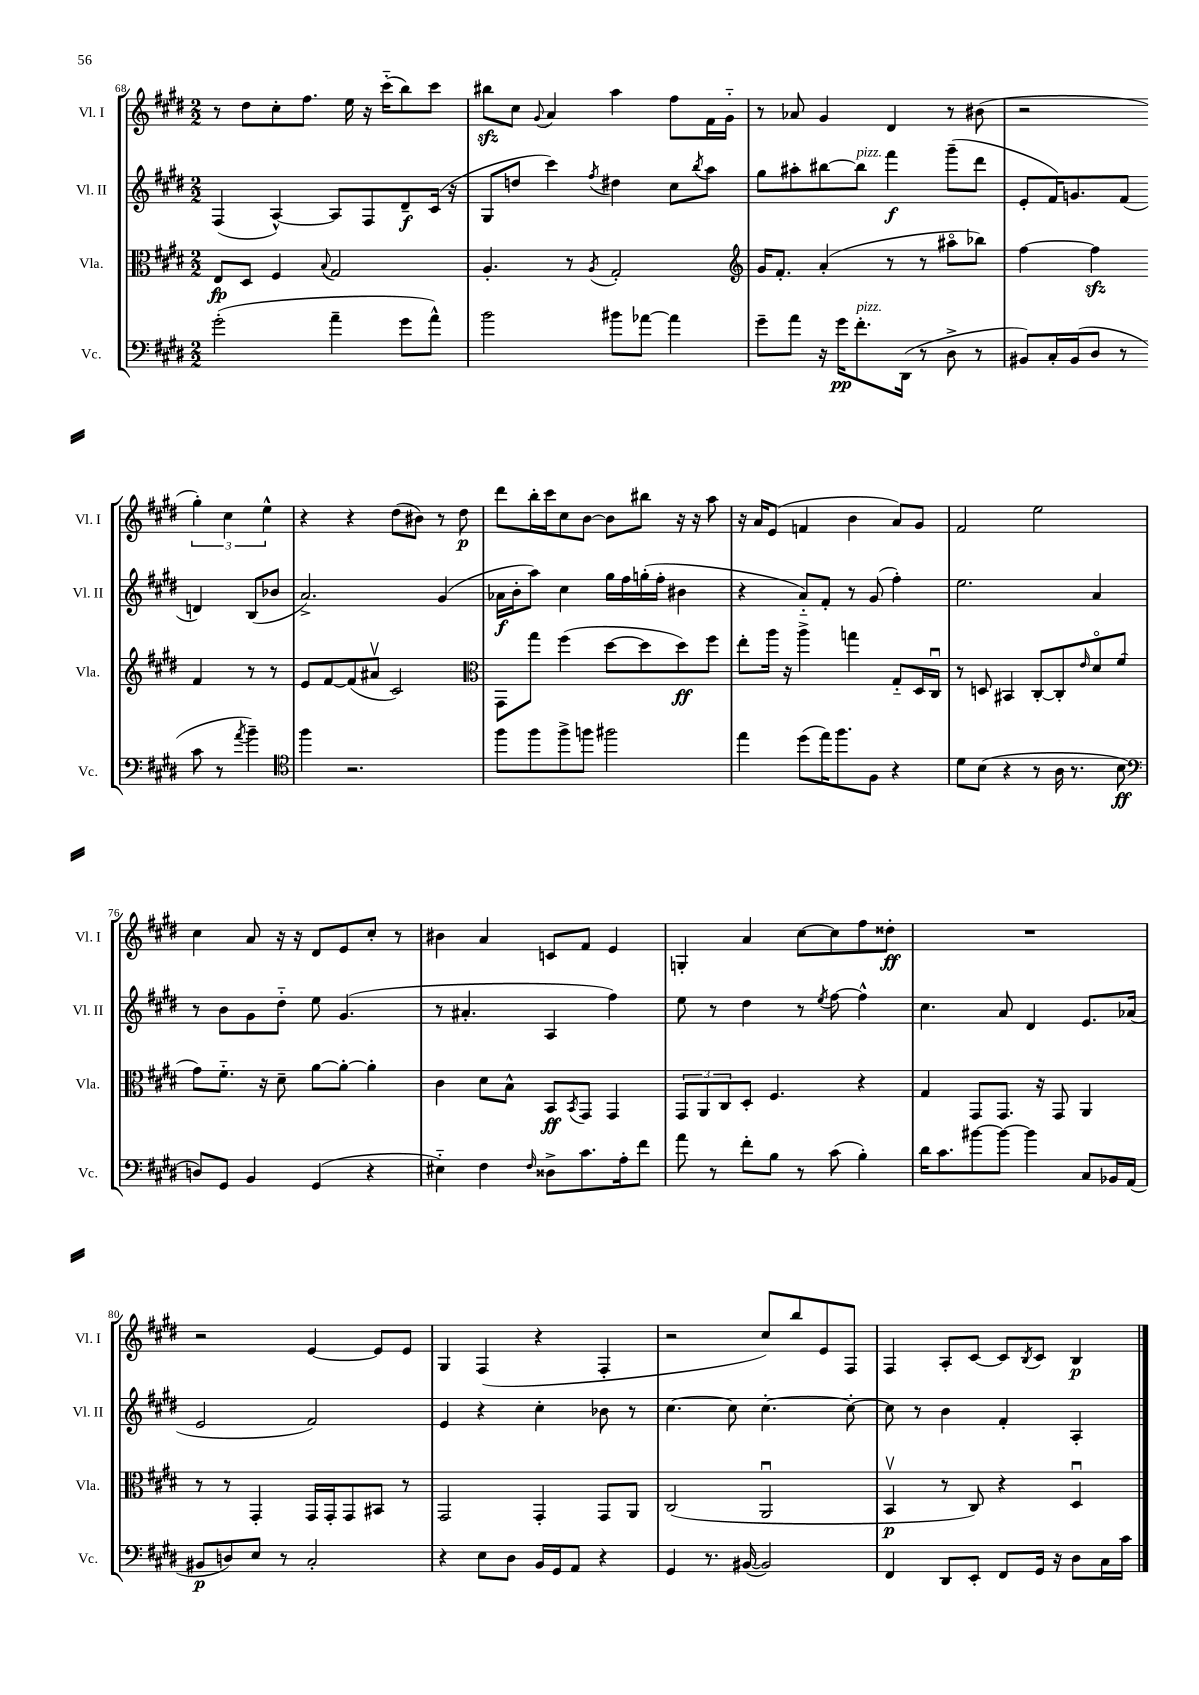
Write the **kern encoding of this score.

**kern	**dynam	**kern	**dynam	**kern	**dynam	**kern	**dynam
*part4	*part4	*part3	*part3	*part2	*part2	*part1	*part1
*staff4	*staff4	*staff3	*staff3	*staff2	*staff2	*staff1	*staff1
*I"Vc.	*	*I"Vla.	*	*I"Vl. II	*	*I"Vl. I	*
*I'Vc.	*	*I'Vla.	*	*I'Vl. II	*	*I'Vl. I	*
*clefF4	*	*clefC3	*	*clefG2	*	*clefG2	*
*k[f#c#g#d#]	*	*k[f#c#g#d#]	*	*k[f#c#g#d#]	*	*k[f#c#g#d#]	*
*M2/2	*	*M2/2	*	*M2/2	*	*M2/2	*
=68	=68	=68	=68	=68	=68	=68	=68
(2g#'\	.	8E/L	fp	(4F#/	.	8r	.
.	.	8D#/J	.	.	.	8dd#\L	.
.	.	4F#/	.	[4A^^/)	.	8cc#'\	.
.	.	.	.	.	.	8.ff#\J	.
.	.	8qqB/	.	.	.	.	.
4a~\	.	2G#/	.	8A/L]	.	.	.
.	.	.	.	.	.	16ee\	.
.	.	.	.	8F#/	.	16r	.
.	.	.	.	.	.	(16ccc#\KL	.
8g#\L	.	.	.	8d#~/	f	8bb\)	.
8a^^\J)	.	.	.	(16c#/Jk	.	8ccc#\J	.
.	.	.	.	16r	.	.	.
=69	=69	=69	=69	=69	=69	=69	=69
2b\	.	4.A'/	.	8G#/L	.	8bb#Xzz\L	.
.	.	.	.	8ddn/J	.	8cc#\J	.
.	.	.	.	.	.	8qqg#/	.
.	.	.	.	4ccc#\)	.	4a/	.
.	.	8r	.	.	.	.	.
.	.	8qA/	.	8qff#/	.	.	.
8b#X\L	.	2G#'/	.	4dd#X\	.	4aa\	.
[8a-X\J	.	.	.	.	.	.	.
4a-\]	.	.	.	8cc#\L	.	8ff#\L	.
.	.	.	.	8qbb/	.	.	.
.	.	.	.	8aa\J	.	16f#\L	.
.	.	.	.	.	.	16g#\JJ	.
=70	=70	=70	=70	=70	=70	=70	=70
*	*	*clefG2	*	*	*	*	*
8g#~\L	.	16g#/KL	.	8gg#\L	.	8r	.
.	.	8.f#'/J	.	.	.	.	.
8a\J	.	.	.	8aa#X'\	.	8a-X/	.
16r	.	(4a'/	.	[8bb#X\	.	4g#/	.
16g#\KL	pp	.	.	.	.	.	.
!	!	!	!	!LO:TX:a:i:t=pizz.	!	!	!
!LO:TX:a:i:t=pizz.	!	!	!	!	!	!	!
8.f#'\	.	.	.	8bb#\J]	.	.	.
.	.	8r	.	4fff#\	f	4d#/	.
(16DD#\Jk	.	.	.	.	.	.	.
8r	.	8r	.	.	.	.	.
8D#^\	.	8aa#X\L	.	(8ggg#~\L	.	8r	.
8r	.	8bb-X\J)	.	8ddd#\J	.	(8b#X\	.
=71	=71	=71	=71	=71	=71	=71	=71
8BB#X/L)	.	[4ff#\	.	8e'/L	.	2r	.
16C#'/L	.	.	.	16f#/K)	.	.	.
(16BB#/J	.	.	.	8.gn/	.	.	.
8D#/J	.	4ff#zz\]	.	.	.	.	.
8r	.	.	.	(8f#/J	.	.	.
8c#\	.	4f#/	.	4dn/)	.	6gg#'\)	.
8r	.	.	.	.	.	.	.
.	.	.	.	.	.	6cc#\	.
8qa/	.	.	.	.	.	.	.
4b~\)	.	8r	.	(8B/L	.	.	.
.	.	.	.	.	.	6ee^^\	.
.	.	8r	.	8b-X/J	.	.	.
!!LO:LB:g=z
=72	=72	=72	=72	=72	=72	=72	=72
*clefC4	*	*	*	*	*	*	*
4ff#\	.	8e/L	.	2.a^/)	.	4r	.
.	.	[8f#/	.	.	.	.	.
2.r	.	(8f#/]	.	.	.	4r	.
.	.	8a#Xv/J	.	.	.	.	.
.	.	2c#/)	.	.	.	(8dd#\L	.
.	.	.	.	.	.	8b#X\J)	.
.	.	.	.	(4g#/	.	8r	.
.	.	.	.	.	.	8dd#\	p
=73	=73	=73	=73	=73	=73	=73	=73
*	*	*clefC3	*	*	*	*	*
8ff#\L	.	8GG#\L	.	16a-X\LL	f	8ddd#\L	.
.	.	.	.	16b'\J	.	.	.
8ff#\	.	8gg#\J	.	8aa\J)	.	16bb'\L	.
.	.	.	.	.	.	16ccc#\J	.
8ff#^\	.	(4ff#\	.	4cc#\	.	8cc#\	.
8ffn\J	.	.	.	.	.	[8b\J	.
2ff#X\	.	[8dd#\L	.	16gg#\LL	.	8b\L]	.
.	.	.	.	16ff#\	.	.	.
.	.	8dd#\]	.	(16ggn'\	.	8bb#X\J	.
.	.	.	.	16ff#'\JJ	.	.	.
.	.	8dd#\)	ff	4b#X\	.	16r	.
.	.	.	.	.	.	16r	.
.	.	8ff#\J	.	.	.	8aa\	.
=74	=74	=74	=74	=74	=74	=74	=74
4ee\	.	8ee'\L	.	4r	.	16r	.
.	.	.	.	.	.	16a/KL	.
.	.	16aa\Jk	.	.	.	(8e/J	.
.	.	16r	.	.	.	.	.
(8dd#\L	.	4aa^\	.	8a/L)	.	4fn/	.
16ee\K)	.	.	.	8f#'/J	.	.	.
8.ff#\	.	.	.	.	.	.	.
.	.	4ggn\	.	8r	.	4b\	.
8F#\J	.	.	.	(8g#/	.	.	.
4r	.	8G#/L	.	4ff#'\)	.	8a/L)	.
.	.	16D#/L	.	.	.	8g#/J	.
.	.	16C#u/JJ	.	.	.	.	.
=75	=75	=75	=75	=75	=75	=75	=75
8d#\L	.	8r	.	2.ee\	.	2f#/	.
(8B\J	.	8Dn/	.	.	.	.	.
4r	.	4BB#X/	.	.	.	.	.
8r	.	[8C#'/L	.	.	.	2ee\	.
16A\	.	8C#'/]	.	.	.	.	.
8.r	.	.	.	.	.	.	.
.	.	16qqe/	.	.	.	.	.
.	.	8d#/	.	4a/	.	.	.
8B\	ff	(8f#/J	.	.	.	.	.
!!LO:LB:g=z
=76	=76	=76	=76	=76	=76	=76	=76
*clefF4	*	*	*	*	*	*	*
8Dn/L)	.	8g#\L)	.	8r	.	4cc#\	.
8GG#/J	.	8.f#\J	.	8b\L	.	.	.
4BB/	.	.	.	8g#\	.	8a/	.
.	.	16r	.	.	.	.	.
.	.	8d#~\	.	8dd#\J	.	16r	.
.	.	.	.	.	.	16r	.
(4GG#/	.	[8a\L	.	8ee\	.	8d#/L	.
.	.	8a'\J_	.	(4.g#/	.	8e/	.
4r	.	4a'\]	.	.	.	8cc#'/J	.
.	.	.	.	.	.	8r	.
=77	=77	=77	=77	=77	=77	=77	=77
4E#X\)	.	4c#\	.	8r	.	4b#X\	.
.	.	.	.	4.a#X'/	.	.	.
4F#\	.	8d#\L	.	.	.	4a/	.
.	.	8B^^\J	.	.	.	.	.
16qqF#/	.	.	.	.	.	.	.
8D##X^\L	.	8BB/L	ff	4A/	.	8cn/L	.
.	.	8qBB/	.	.	.	.	.
8.c#\	.	8GG#/J	.	.	.	8f#/J	.
.	.	4GG#/	.	4ff#\)	.	4e/	.
16A'\k	.	.	.	.	.	.	.
8f#\J	.	.	.	.	.	.	.
=78	=78	=78	=78	=78	=78	=78	=78
8a\	.	12GG#/L	.	8ee\	.	4Gn'/	.
.	.	12AA/	.	.	.	.	.
8r	.	.	.	8r	.	.	.
.	.	12C#/	.	.	.	.	.
8f#'\L	.	8D#'/J	.	4dd#\	.	4a/	.
8B\J	.	4.F#/	.	.	.	.	.
8r	.	.	.	8r	.	[8cc#\L	.
.	.	.	.	8qee/	.	.	.
(8c#\	.	.	.	[8ff#\	.	8cc#\]	.
4B'\)	.	4r	.	4ff#^^\]	.	8ff#\	.
.	.	.	.	.	.	8dd##X'\J	ff
=79	=79	=79	=79	=79	=79	=79	=79
16d#\KL	.	4G#/	.	4.cc#\	.	1r	.
8.c#\	.	.	.	.	.	.	.
[8b#X\	.	8GG#/L	.	.	.	.	.
8b#\J_	.	8.GG#/J	.	8a/	.	.	.
4b#\]	.	.	.	4d#/	.	.	.
.	.	16r	.	.	.	.	.
.	.	8GG#/	.	.	.	.	.
8C#/L	.	4AA/	.	8.e/L	.	.	.
16BB-X/L	.	.	.	.	.	.	.
(16AA/JJ	.	.	.	(16a-X/Jk	.	.	.
!!LO:LB:g=z
=80	=80	=80	=80	=80	=80	=80	=80
8BB#X/L	p	8r	.	2e/	.	2r	.
8Dn/)	.	8r	.	.	.	.	.
8E/J	.	4GG#'/	.	.	.	.	.
8r	.	.	.	.	.	.	.
2C#'/	.	16GG#/LL	.	2f#/)	.	[4e/	.
.	.	16GG#'/J	.	.	.	.	.
.	.	8GG#/	.	.	.	.	.
.	.	8BB#X/J	.	.	.	8e/L]	.
.	.	8r	.	.	.	8e/J	.
=81	=81	=81	=81	=81	=81	=81	=81
4r	.	2GG#/	.	4e/	.	4G#/	.
8E\L	.	.	.	4r	.	(4F#/	.
8D#\J	.	.	.	.	.	.	.
16BB/LL	.	4GG#'/	.	4cc#'\	.	4r	.
16GG#/J	.	.	.	.	.	.	.
8AA/J	.	.	.	.	.	.	.
4r	.	8GG#/L	.	8b-X\	.	4F#'/	.
.	.	8AA/J	.	8r	.	.	.
=82	=82	=82	=82	=82	=82	=82	=82
4GG#/	.	(2C#/	.	[4.cc#\	.	2r	.
8.r	.	.	.	.	.	.	.
.	.	.	.	8cc#\]	.	.	.
([16BB#X/	.	.	.	.	.	.	.
2BB#/])	.	2AAu/	.	[4.cc#'\	.	8cc#/L)	.
.	.	.	.	.	.	8bb/	.
.	.	.	.	.	.	8e/	.
.	.	.	.	8cc#'\_	.	8F#/J	.
=83	=83	=83	=83	=83	=83	=83	=83
4FF#/	.	4BBv/	p	8cc#\]	.	4F#/	.
.	.	.	.	8r	.	.	.
8DD#/L	.	8r	.	4b\	.	8A'/L	.
8EE'/J	.	8C#/)	.	.	.	[8c#/J	.
8FF#/L	.	4r	.	4f#'/	.	8c#/L]	.
.	.	.	.	.	.	8qB/	.
16GG#/Jk	.	.	.	.	.	8c#/J	.
16r	.	.	.	.	.	.	.
8D#\L	.	4D#u/	.	4A'/	.	4B/	p
16C#\L	.	.	.	.	.	.	.
16c#\JJ	.	.	.	.	.	.	.
==	==	==	==	==	==	==	==
*-	*-	*-	*-	*-	*-	*-	*-
